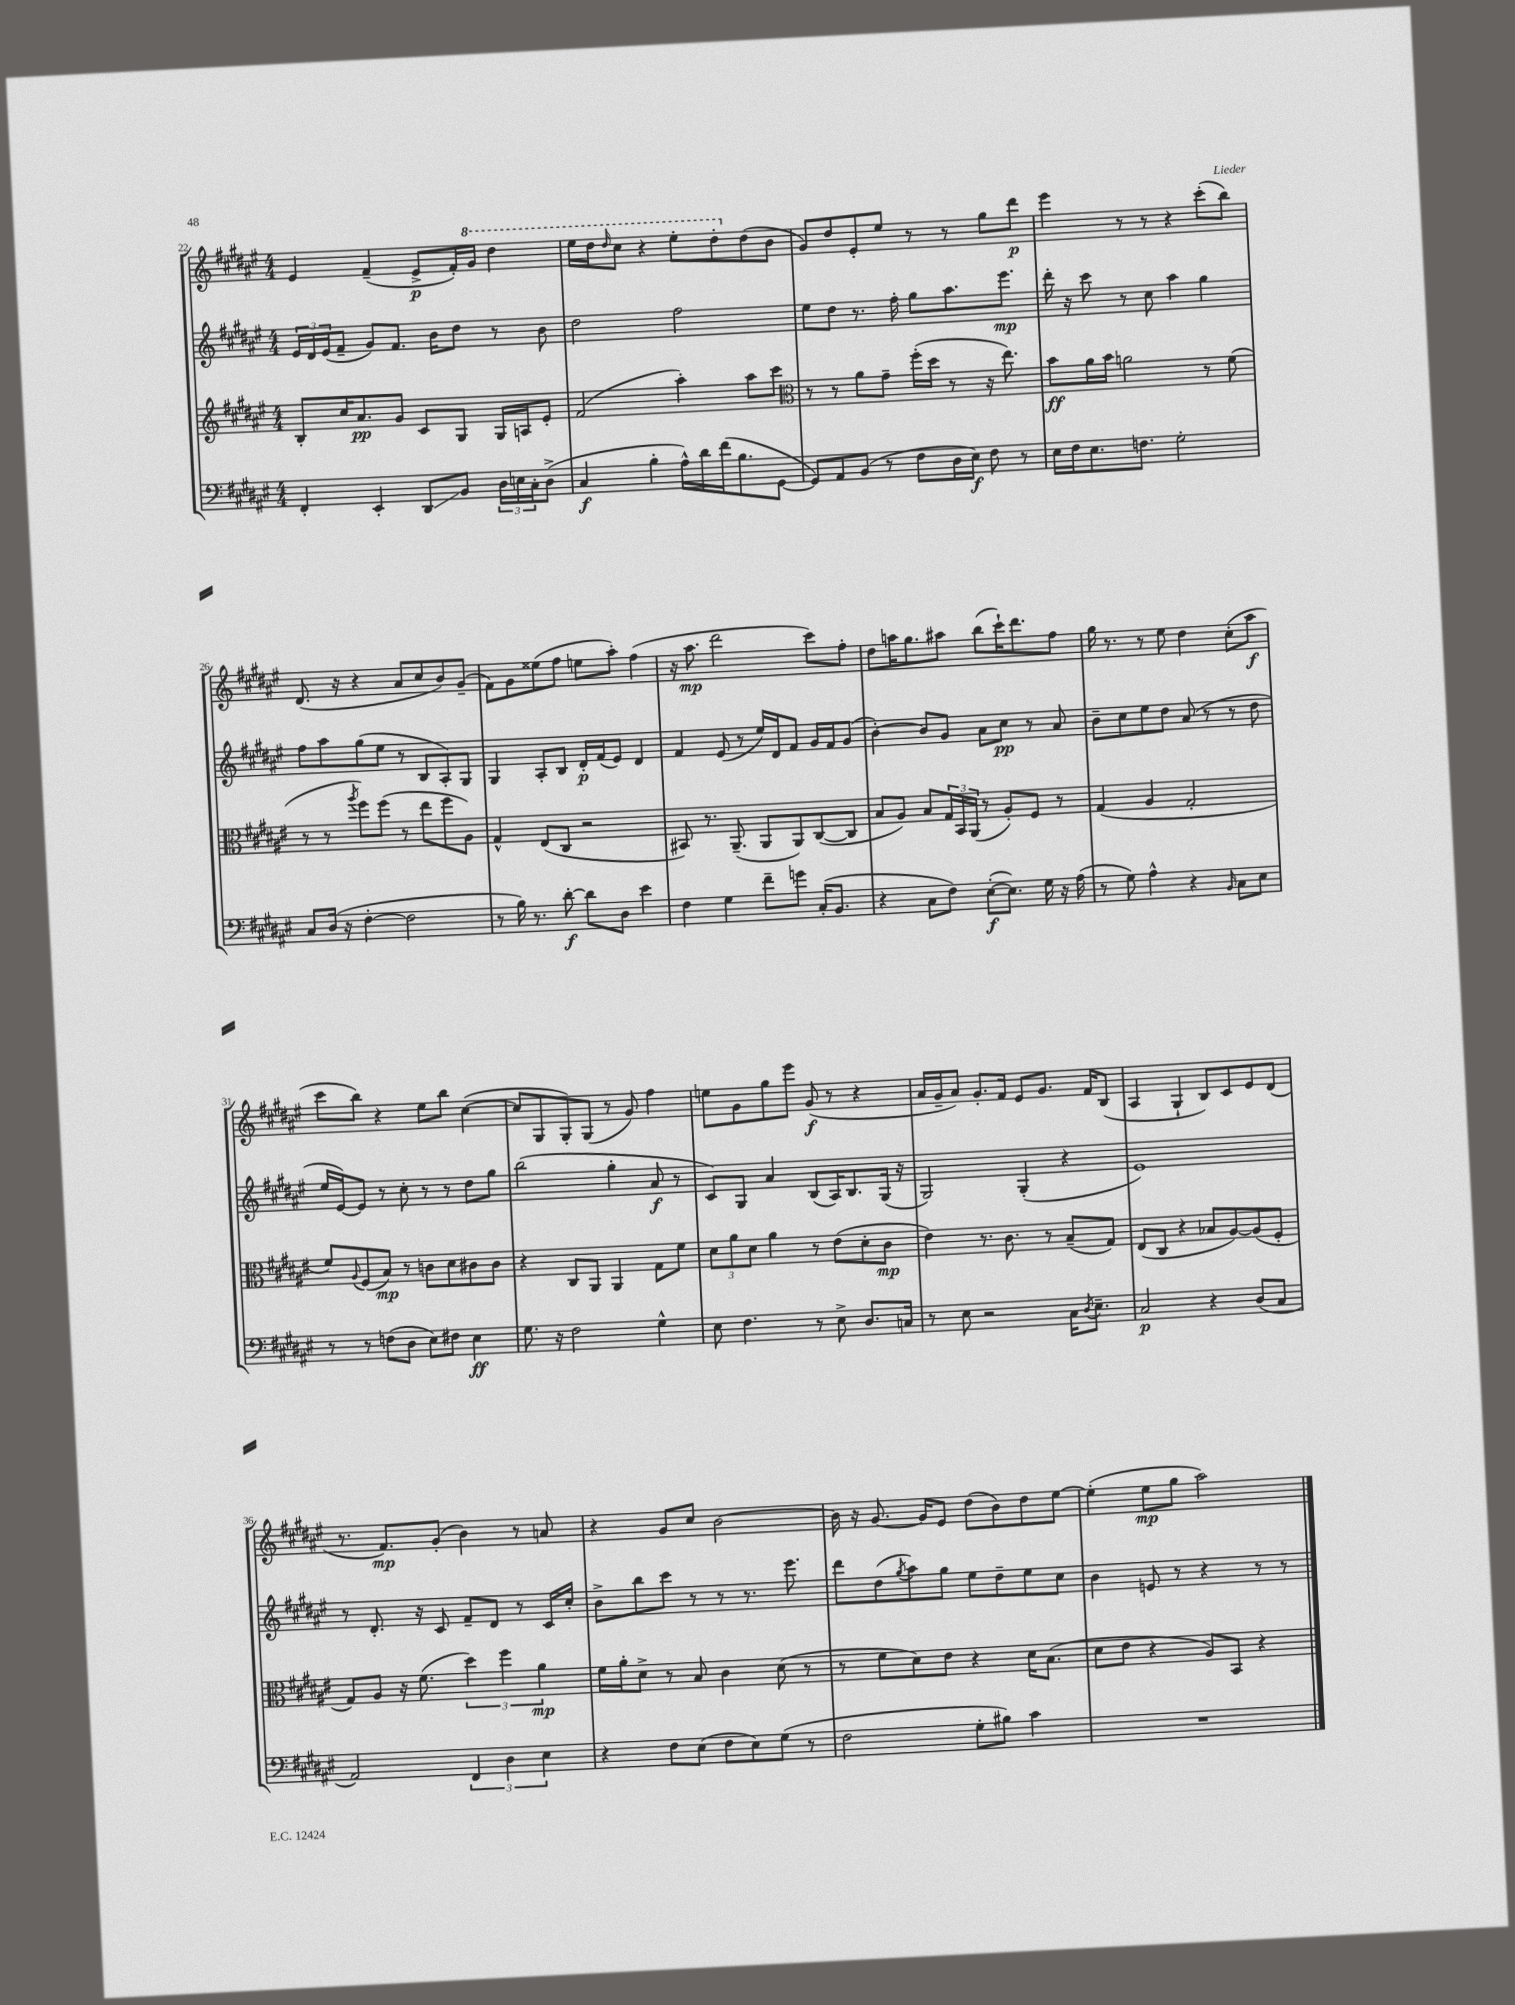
<<
\new StaffGroup <<
\new Staff = "s0" {
    \clef treble \key fis \major \numericTimeSignature \time 4/4
    eis'4 fis'4--( eis'8->\p fis'16-.) \ottava #1 gis''16 dis'''4 |
    eis'''16 dis'''16 \grace { dis'''16 } cis'''8 r4 eis'''8-. dis'''8-. \ottava #0 dis''8( b'8 |
    gis'8) dis''8 eis'8-. eis''8 r8 r8 gis''8 dis'''8\p |
    eis'''4 r8 r8 r4 cis'''8-.( b''8) |
    dis'8.( r16 r4 ais'8 cis''8 b'8) gis'8--( |
    fis'8) gis'8 eisis''8( fis''8 e''8 ais''8-.) fis''4( |
    r16 ais''8.\mp dis'''2 cis'''8) fis''8-. |
    dis''8 a''16 gis''8. ais''8 b''8( cis'''16-!) dis'''8. fis''8 |
    gis''16 r8. r8 eis''8 dis''4 cis''8-.( ais''8\f |
    cis'''8 b''8) r4 eis''8 b''8 cis''4~( |
    cis''8 gis8 gis8-.) gis8( r8 gis'8) fis''4 |
    e''8 gis'8 gis''8 eis'''8 gis'8\f( r8 r4 |
    ais'16 gis'16-- ais'8) gis'8.-. fis'16 eis'8 gis'8. fis'16 b8( |
    ais4 gis4-! b8) cis'8 eis'8 dis'8( |
    r8. fis'8.\mp) gis'8-.( b'4) r8 a'8 |
    r4 gis'8 cis''8 b'2~ |
    b'16 r16 gis'8.~ gis'16 eis'8 dis''8( b'8) dis''8 eis''8~ |
    eis''4-.( eis''8\mp gis''8 ais''2) \bar "|." |
}
\new Staff = "s1" {
    \clef treble \key fis \major \numericTimeSignature \time 4/4
    \tuplet 3/2 { eis'16 dis'16 eis'16( } fis'8-- gis'8) fis'8. b'16 dis''8 r8 b'8 |
    dis''2 fis''2 |
    eis''8 dis''8 r8. fis''16-. gis''8 ais''8. eis'''8.\mp |
    dis'''16-. r16 cis'''8 r8 cis''8 ais''4 gis''4 |
    fis''8 ais''8 gis''8( eis''8 r8 b8 ais8-.) gis8 |
    gis4 ais8-. b8 dis'16-.\p fis'16( eis'8) dis'4 |
    fis'4 eis'8( r8 eis''16) dis'16 fis'8 gis'16 fis'16 gis'8( |
    b'4~-.) b'8 gis'8 ais'8 cis''8\pp r8 ais'8 |
    b'8-- cis''8 eis''8 dis''8 ais'8( r8 r8 dis''8 |
    eis''16 eis'16~) eis'8 r8 cis''8-. r8 r8 dis''8 gis''8 |
    b''2( gis''4-. ais'8\f r8 |
    cis'8) gis8 ais'4 b8( ais16) b8. gis16( r16 |
    gis2) gis4-.( r4 |
    eis'1) |
    r8 dis'8.-. r16 cis'8 fis'8-- dis'8 r8 cis'16 cis''16-. |
    b'8-> b''8 cis'''8 r8 r8 r8. eis'''8. |
    dis'''8 dis''8( \acciaccatura { gis''8 } ais''8) gis''8 eis''8 dis''8-- eis''8 cis''8 |
    b'4 e'8 r8 r4 r8 r8 \bar "|." |
}
\new Staff = "s2" {
    \clef treble \key fis \major \numericTimeSignature \time 4/4
    b8-. cis''16 ais'8.\pp gis'8 cis'8 gis8 gis16 a16 eis'8-. |
    fis'2( ais''4-.) ais''8 cis'''8 |
    \clef alto r8 r8 ais'8 gis'8-- fis''16-.( dis''16 r8 r16 eis''8.) |
    b'8\ff ais'16 b'16 a'2 r8 fis'8( |
    r8 r8 \acciaccatura { ais''8 } fis''8) fis''8( r8 eis''8 fis''8 ais8) |
    gis4-^ eis8( cis8 r2 |
    bis,8) r8. ais,8.--( ais,8 ais,8) cis8~( cis8 |
    b8 ais8) b8 \tuplet 3/2 { gis16 b,16 ais,16( } r8 ais8-.) fis8 r8 |
    gis4( ais4 gis2-. |
    fis'8) \appoggiatura { ais8 } fis8( b8\mp) r8 c'8 dis'8 cis'8 cis'8 |
    r4 cis8 ais,8 ais,4 gis8 fis'8 |
    \tuplet 3/2 { dis'8 ais'8 dis'8 } ais'4 r8 eis'8( dis'8-. cis'8\mp |
    eis'4) r8. cis'8. r8 b8--( gis8) |
    eis8( cis8 r4 bes8 ais8~) ais8( fis8-. |
    gis8) ais8 r16 fis'8.( \tuplet 3/2 { dis''4) fis''4 ais'4\mp } |
    fis'16 ais'16-. dis'8-> r8 b8 cis'4 dis'8( r8 |
    r8 fis'8 dis'8) eis'8 r4 dis'16 b8.( |
    dis'8 eis'8 r4 ais8) b,8 r4 \bar "|." |
}
\new Staff = "s3" {
    \clef bass \key fis \major \numericTimeSignature \time 4/4
    fis,4-. eis,4-. dis,8\glissando b,8 \tuplet 3/2 { dis16 e16 cis16-. } dis8->( |
    cis4\f b4-. ais16-^) dis'16 fis'16( b8. gis,8~ |
    gis,8) ais,8 b,8( r8 fis8 dis16 eis16\f) fis8 r8 |
    eis16 fis16 eis8. f8. gis2-. |
    cis8 dis16( r16 fis4~-. fis2 |
    r8 b16) r8. dis'8~-.\f dis'8 dis8 eis'4 |
    fis4 gis4 fis'8-- g'8 cis16-.( b,8. |
    r4 cis8 fis8) eis8~-.\f( eis8.) gis16 r16 ais16( |
    r8 gis8) ais4-^ r4 \grace { b,16 } cis8 eis8 |
    r8 r8 f8( dis8 eis8) fis8 eis4\ff |
    gis8. r16 fis2 gis4-^ |
    eis8 fis4. r8 eis8-> dis8. c16 |
    r8 eis8 r2 cis16 \acciaccatura { dis8 } eis8.-- |
    cis2\p r4 dis8( cis8 |
    ais,2) \tuplet 3/2 { fis,4 dis4 eis4 } |
    r4 fis8 eis8( fis8 eis8) gis8( r8 |
    fis2 gis8-. bis8) cis'4 |
    R1 \bar "|." |
}
>>
>>
\layout { \context { \Score currentBarNumber = #22 } }
